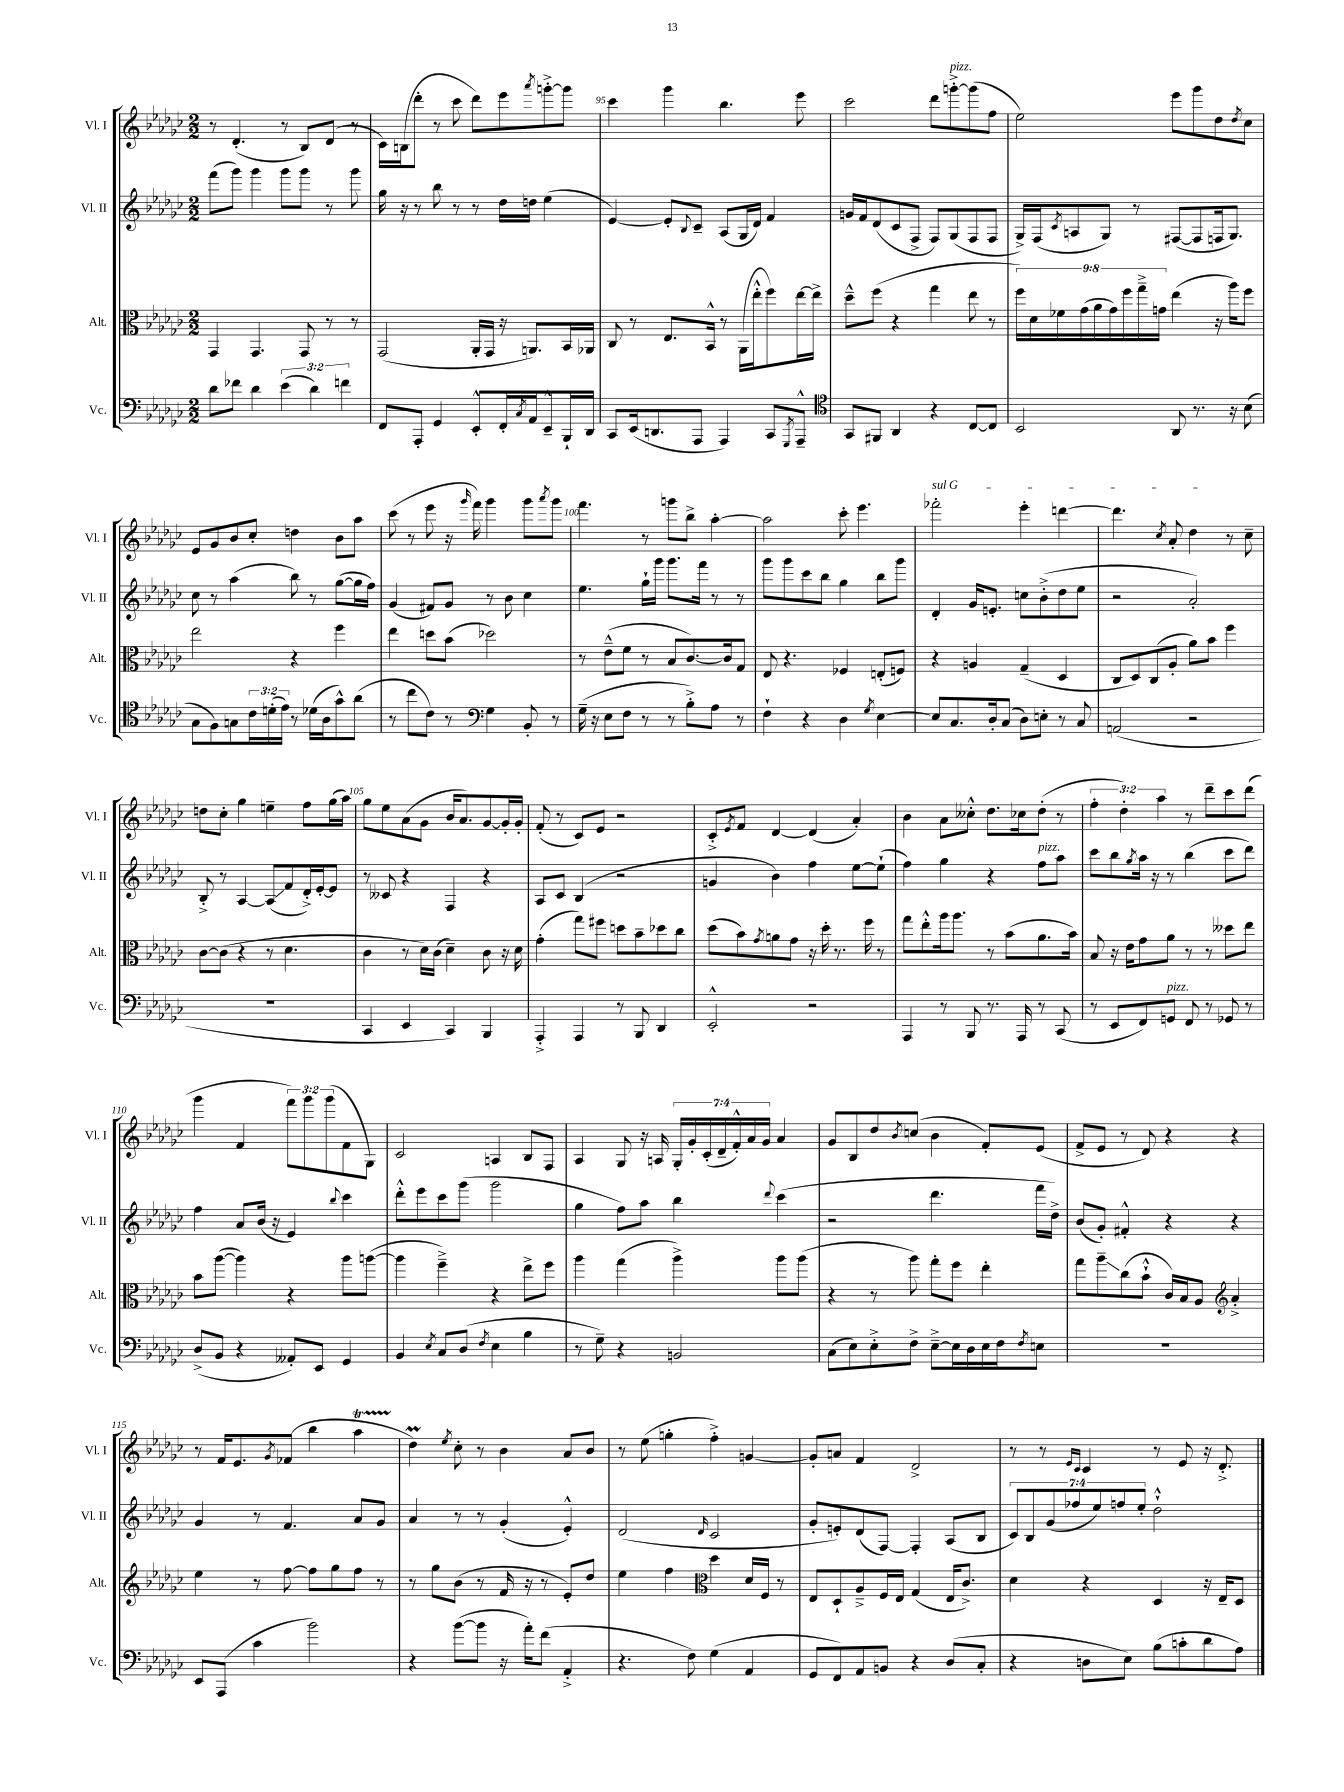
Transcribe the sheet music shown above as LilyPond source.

<<
\new StaffGroup <<
\new Staff = "s0" \with { instrumentName = "Vl. I" shortInstrumentName = "Vl. I" } {
    \clef treble \key ges \major \numericTimeSignature \time 2/2 \override Staff.TupletNumber.text = #tuplet-number::calc-fraction-text
    r8 des'4.-.( r8 bes8) des'8( r8 |
    ces'16) b16( des'''8-. r8 ces'''8 des'''8) ees'''8 \acciaccatura { aes'''8 } g'''8~-.-> g'''8 |
    ces'''4 ges'''4 bes''4. ees'''8 |
    ces'''2 des'''8 g'''8~-.->^\markup { \italic "pizz." } g'''8( f''8 |
    ees''2) ees'''8 ges'''8 des''8 \acciaccatura { des''8 } ces''8 |
    ees'8 ges'8 bes'8 ces''8-. d''4 bes'8 aes''8 |
    ces'''8( r8 ees'''8 r16 \grace { ges'''16 } f'''16) ges'''4 ges'''8 \acciaccatura { aes'''8 } ges'''8 |
    f'''4. r8 g'''8 bes''8-> aes''4~-. |
    aes''2 ces'''8-. ees'''4. |
    \once \override TextSpanner.bound-details.left.text = \markup { \italic "sul G" } fes'''2-.\startTextSpan ees'''4-. d'''4~ |
    d'''4. \acciaccatura { ces''8 } aes'8-. des''4\stopTextSpan r8 ces''8-- |
    d''8 ces''8-. ges''4 e''4-- f''8 ges''16( aes''16) |
    ges''8 ees''8 aes'8( ges'8 bes'16 aes'8.) ges'8~ ges'16-. ges'16-. |
    f'8-.( r8 ces'8) ees'8 r2 |
    ces'8-.-> \acciaccatura { ees'8 } f'8 des'4~ des'4( aes'4-.) |
    bes'4 aes'8 ceses''8-.-^ des''8. ces''16 des''8-.( r8 |
    \tuplet 3/2 { f''4-. des''4-.) aes''4 } r8 des'''8-- ces'''8 des'''8( |
    ges'''4 f'4 \tuplet 3/2 { f'''8) ges'''8 ges'''8( } f'8 ges8) |
    ces'2 a4 bes8 f8 |
    aes4 ges8 r16 a16 \tuplet 7/4 { ges16-. ges'16-. ces'16-.( des'16-- f'16-.-^) aes'16 ges'16 } aes'4 |
    ges'8 bes8 des''8 \acciaccatura { bes'8 } c''8( bes'4 f'8-.) ees'8( |
    f'8-> ees'8 r8 des'8) r4 r4 |
    r8 f'16 ees'8. \acciaccatura { ges'8 } fes'8( bes''4 aes''4\startTrillSpan |
    des''4\prall\stopTrillSpan) \acciaccatura { ees''8 } ces''8-. r8 bes'4 aes'8 bes'8 |
    r8 ees''8( g''4-. f''4-.->) g'4~ |
    g'8-. a'8 f'4 des'2-> |
    r8 r8 \grace { ees'16 ces'16 } ces'4 r8 ees'8 r16 des'8.-.-> \bar "|." |
}
\new Staff = "s1" \with { instrumentName = "Vl. II" shortInstrumentName = "Vl. II" } {
    \clef treble \key ges \major \numericTimeSignature \time 2/2 \override Staff.TupletNumber.text = #tuplet-number::calc-fraction-text
    f'''8( ges'''8) ges'''4 ges'''8 ges'''8 r8 ges'''8 |
    ges''16 r16 r8 bes''8 r8 r8 des''16 d''16 ees''4( |
    ees'4~) ees'8-. \appoggiatura { bes8 } ces'8-- aes8( ges16 des'16) f'4 |
    g'16 f'16 des'8( ces'8 f8-> f8) ges8( f8 f8 |
    ges16->) f16( \acciaccatura { ces'8 } a8 ges8) r8 fis8~( fis8 f16 ges8.) |
    ces''8 r8 aes''4( bes''8) r8 ges''8~( ges''16 f''16) |
    ges'4( fis'8) ges'8 r8 bes'8 ces''4 |
    ees''4. ges''16-! ges'''16 ges'''8. f'''16 r8 r8 |
    ges'''8 ges'''8 ces'''8 bes''8 ges''4 bes''8 ges'''8 |
    des'4-. ges'16 e'8.-. c''8 bes'8-.->( des''8 ees''8 |
    r2 aes'2-.) |
    bes8-.-> r8 aes4~ aes8\glissando( f'8 des'16-.->) ees'16~-. ees'8 |
    r8 ceses'8 r4 f4 r4 |
    aes8 ces'8 bes4( r2 |
    g'4 bes'4) f''4 ees''8~ ees''8-!( |
    f''4) ges''4 r4 f''8^\markup { \italic "pizz." } aes''8 |
    ces'''8 bes''8 \acciaccatura { ges''8 } aes''16 r16 r8 bes''4( ces'''8 des'''8) |
    f''4 aes'8 bes'16( r16 ees'4) \appoggiatura { bes''8 } ces'''4 |
    des'''8-.-^ ees'''8 ces'''8 ges'''8( ges'''2 |
    ges''4 f''8) aes''8 bes''4 \appoggiatura { des'''8 } ces'''4( |
    r2 des'''4. f'''16 des''16->) |
    bes'8( ges'8-.) fis'4-.-^ r4 r4 |
    ges'4 r8 f'4. aes'8 ges'8 |
    aes'4 r8 r8 ges'4-.( ees'4-.-^) |
    des'2( \grace { des'16 } ces'2 |
    ges'8-. e'8-.) des'8( f8~) f4-. aes8( bes8 |
    \tuplet 7/4 { ces'8) bes8 ges'8( fes''8 ees''8) f''8 ees''8-. } des''2-!-^ \bar "|." |
}
\new Staff = "s2" \with { instrumentName = "Alt." shortInstrumentName = "Alt." } {
    \clef alto \key ges \major \numericTimeSignature \time 2/2 \override Staff.TupletNumber.text = #tuplet-number::calc-fraction-text
    ges,4 ges,4. ges,8 r8 r8 |
    ges,2( aes,16-. ges,16 r16 a,8.) bes,16 aes,16 |
    ces8 r8 ees8. bes,16-^ r8 aes,16( ees''16-.-^ f''8) ees''16~ ees''16-> |
    des''8---^ f''8( r4 ges''4 ees''8 r8 |
    \tuplet 9/8 { f''16) des'16 fes'16 ges'16( aes'16 ges'16) f''16 ges''16---> g'16 } ees''4( r16 aes''16) f''8 |
    ees''2 r4 f''4 |
    ees''4 d''8 bes'8( des''2) |
    r8 ees'8---^( f'8 r8 bes8 ces'8.~) ces'16 ges8 |
    ees8 r4. fes4 e8-.( f8) |
    r4 a4 ges4--( des4 |
    ces8 des8) ces8( aes8-. aes'8) bes'8 f''4 |
    ces'8~ ces'8( r4 r8 des'4. |
    ces'4 r8 des'16) ces'16( des'4--) ces'8 r16 des'16 |
    ges'4-.( ges''8) fis''8 d''8 bes'8-- des''8 ces''8 |
    des''8( bes'8) \acciaccatura { ges'8 } a'8 ges'8 r16 des''16-. r8. f''16 r8 |
    ges''8 ees''8-.-^ aes''16 aes''8. r8 bes'8( aes'8. bes'16) |
    bes8 r16 ees'16 ges'8 aes'8 r8 r8 deses''8 ees''8 |
    bes'8 aes''8~( aes''4) r4 aes''8 a''8~( |
    a''4 f''4--->) r4 ees''8-> f''8 |
    aes''4 ges''4( aes''4->) aes''8 aes''8( |
    r4 r8 aes''8) ges''8-. f''8 ees''4-. |
    ges''8 aes''8--\glissando ces''8( bes'8-!-^ ces'16) bes16 aes8 \clef treble aes'4-.-> |
    ees''4 r8 f''8~ f''8 ges''8 f''8 r8 |
    r8 ges''8 bes'8( r8 f'16 r16 r8 ees'8-.) des''8 |
    ees''4 f''4 \clef alto des''4 des'16 f16 r8 |
    ees8 des8-! aes8---> f16 ees16 ges4( ees16 ces'8.->) |
    des'4 r4 des4 r16 ees16-- des8 \bar "|." |
}
\new Staff = "s3" \with { instrumentName = "Vc." shortInstrumentName = "Vc." } {
    \clef bass \key ges \major \numericTimeSignature \time 2/2 \override Staff.TupletNumber.text = #tuplet-number::calc-fraction-text
    des'8 fes'8 des'4 \tuplet 3/2 { ees'4( des'4) f'4 } |
    f,8 aes,,8-. ges,4 ees,8-.-^ f,16-. \acciaccatura { ces8 } aes,16 ees,8---^ bes,,16-! des,16 |
    ces,8 ees,16( d,8. aes,,8 aes,,4) ces,8 \acciaccatura { ges,,8 } aes,,8---^ |
    \clef tenor ges,8 fis,8 aes,4 r4 ces8~ ces8 |
    bes,2 aes,8 r8. r16 bes8( |
    ges8 f8) g8 \tuplet 3/2 { ces'16 d'16-.( ees'16) } r8 des'16( aes16 ges'8-^) aes'8( |
    r8 ces''8 ces'8) r8 \clef bass ges4 bes,8-. r8 |
    ges16--( r16 ees8 f8 r8 r8 bes8-.->) aes8 r8 |
    f4-! r4 des4 \acciaccatura { ges8 } ees4~ |
    ees8 ces8. des16-. ces8( des8) e8-. r8 ces8 |
    a,2( r2 |
    R1 |
    ces,4 ees,4 ces,4) bes,,4 |
    aes,,4-.-> aes,,4 r8 bes,,8 des,4 |
    ees,2-.-^ r2 |
    aes,,4 r8 bes,,8 r8. aes,,16 r8 ces,8( |
    r8 ees,8 f,8) g,8^\markup { \italic "pizz." } f,8 r8 ges,8 r8 |
    des8->( bes,8 r4 aeses,8-.) ees,8 ges,4 |
    bes,4 \acciaccatura { ees8 } ces8 des8( \acciaccatura { f8 } ees4 bes4 |
    r8 ges8--) r4 b,2 |
    ces8( ees8) ees8-.-> f8-> ees8~---> ees16 des16 ees16 f16 \acciaccatura { f8 } e8 |
    R1 |
    ees,8 aes,,8( ces'4 bes'2) |
    r4 bes'8~( bes'8 r16 aes'16-.) f'8( aes,4-.-> |
    r4. f8) ges4( aes,4 |
    ges,8 f,8) aes,8 b,8 r4 des8( ces8-. |
    r4 d8 ees8) bes8( c'8-. des'8 aes8) \bar "|." |
}
>>
>>
\layout { \context { \Score currentBarNumber = #93 \override BarNumber.break-visibility = ##(#f #t #t) barNumberVisibility = #(every-nth-bar-number-visible 5) } }
